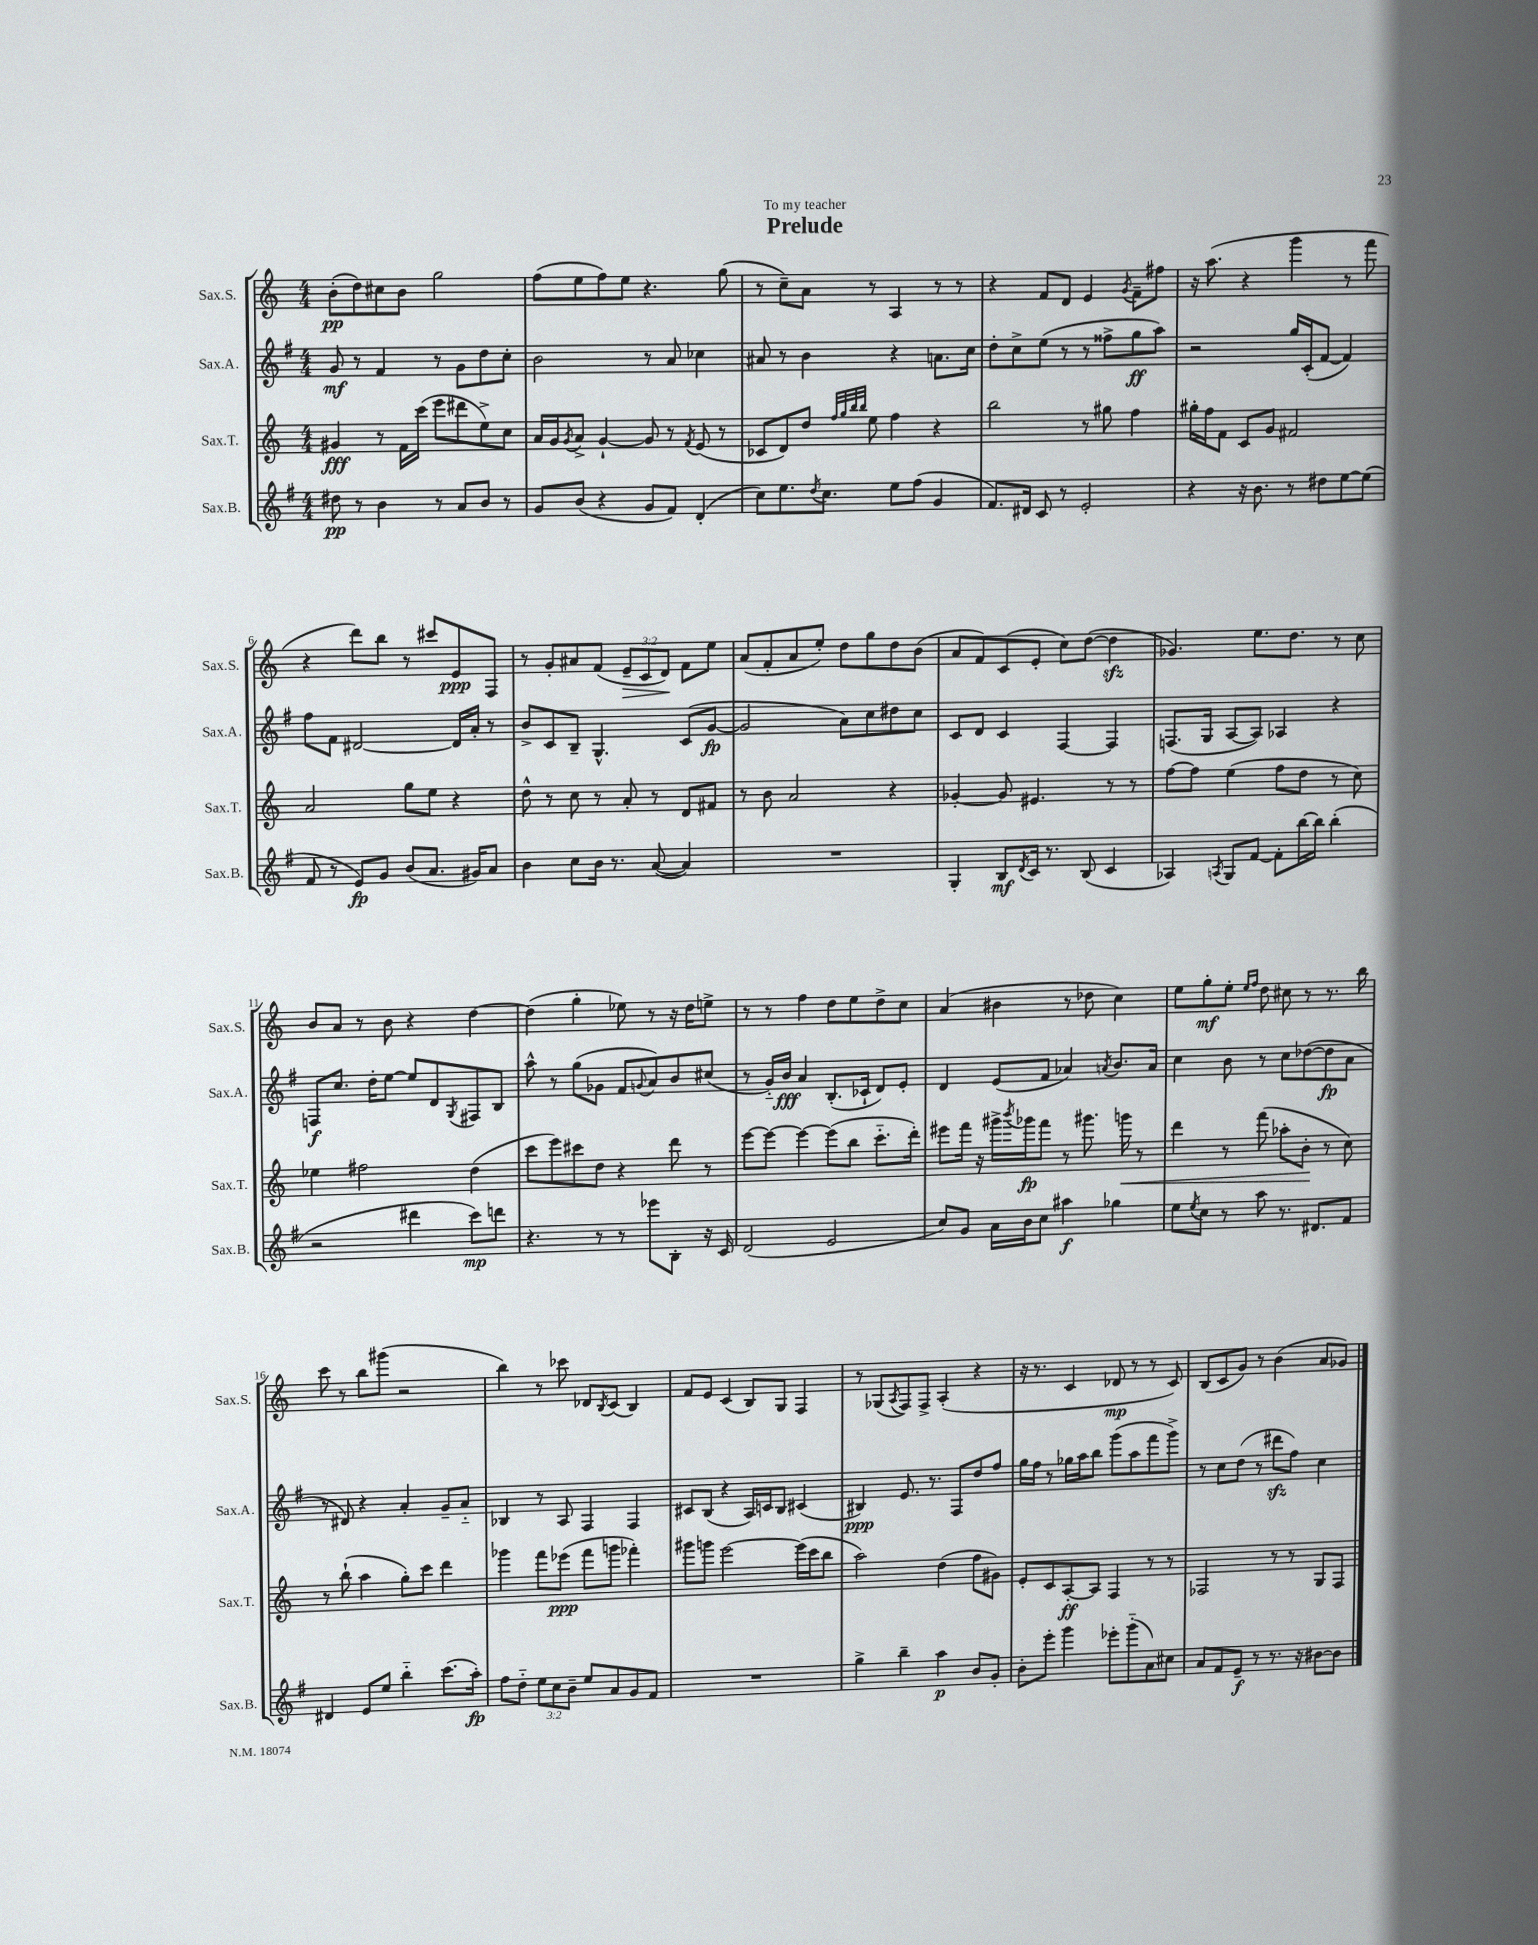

**kern	**kern	**kern	**kern
*staff4	*staff3	*staff2	*staff1
*clefG2	*clefG2	*clefG2	*clefG2
*k[f#]	*k[]	*k[f#]	*k[]
*M4/4	*M4/4	*M4/4	*M4/4
8dd#	4g#	8g	(8b'
8r	.	8r	8dd)
4b	8r	4f#	8cc#
.	16f	.	8b
.	(16ccc	.	.
8r	8eee	8r	2gg
8a	8ddd#	8g	.
8b	8ee^)	8dd	.
8r	8cc	8cc'	.
=	=	=	=
8g	16a	2b	(8ff
.	16g	.	.
.	8qg	.	.
(8b	8a^	.	8ee
4r	[4g`	.	8ff)
.	.	.	8ee
8g	8g]	8r	4.r
8f#)	8r	8a	.
.	8qf	.	.
(4d'	(8e	4cc-	.
.	8r	.	(8gg
=	=	=	=
8cc)	8c-	8a#	8r
8.ee	8d)	8r	8cc~)
.	8dd	4b	8a
8qdd	.	.	.
8.cc	.	.	.
.	32qqff	.	.
.	32qqgg	.	.
.	32qqbb	.	.
.	32qqbb	.	.
.	8ee	.	8r
8ee	4ff	4r	4A
(8ff#	.	.	.
4g	4r	8.a	8r
.	.	.	8r
.	.	16cc	.
=	=	=	=
8.f#)	2bb	8dd'	4r
.	.	8cc^	.
16d#	.	.	.
8c	.	(8ee	8f
8r	.	8r	8d
2e'	8r	8r	4e
.	8gg#	8ff##^	.
.	.	.	8qg
.	4ff	8gg	8f~
.	.	8aa)	8ff#
=	=	=	=
4r	16gg#'	2r	16r
.	16ff	.	(8.aa
.	8f	.	.
16r	8c	.	4r
8.b	.	.	.
.	8g	.	.
8r	2f#	16gg	4ggg
.	.	(16c'	.
8dd#	.	[8f#	.
[8ee	.	4f#])	8r
(8ee]	.	.	8fff
=	=	=	=
8f#	2a	8ff#	4r
8r	.	8f#	.
8e)	.	[2d#	8ddd)
8g	.	.	8bb
(8b	8gg	.	8r
8.a	8ee	.	8ccc#
.	4r	16d#]	8e
16g#)	.	16a'	.
8a	.	8r	8F
=	=	=	=
4b	8dd^^	8b^	8r
.	8r	8c	8g'
8cc	8cc	8B~	8a#
16b	8r	4.G^^	(8f
8.r	.	.	.
.	8a'	.	12e~
.	.	.	12c
([8a	8r	.	.
.	.	.	12d)
4a])	8d	(8c	8f
.	8f#	[8g	8ee
=	=	=	=
1r	8r	2g]	(8a
.	8b	.	8f'
.	2a	.	8a
.	.	.	8ee')
.	.	8a)	8dd
.	.	8cc	8gg
.	4r	8dd#	8dd
.	.	8cc	(8b
=	=	=	=
4G'	[4g-'	8c	8a
.	.	8d	8f)
8B	8g-]	4c	(8c
8qd	.	.	.
16c	4.e#	.	8e'
8.r	.	.	.
.	.	[4F#	8cc)
(8B	.	.	([8dd
4c	8r	4F#]	4dd]
.	8r	.	.
=	=	=	=
4A-)	[8ff	(8.F	4.g-)
.	8ff]	.	.
.	.	16G	.
8qA	.	.	.
8G	(4ee	[8A	.
[8f#	.	8A])	8.ee
8f#']	8ff	4A-	.
.	.	.	8.dd
[16bb	8dd	.	.
16bb]	.	.	.
(4bb'	8r	4r	8r
.	8cc)	.	8cc
=	=	=	=
2r	4ee-	8F	8b
.	.	8.cc	8a
.	2ff#	.	8r
.	.	16dd'	.
.	.	[8ee	8b
4ddd#	.	8ee]	4r
.	.	8d	.
.	.	8qG	.
8ccc)	(4dd	8F#	[4dd
8ddd	.	8B	.
=	=	=	=
4.r	8ccc	8aa^^	(4dd]
.	8eee)	8r	.
.	8ccc#	(8gg	4gg'
8r	8dd	8g-	.
8r	4r	8f#	8ee-)
.	.	8qqg	.
8eee-	.	8a)	8r
8B'	8ddd	8b	16r
.	.	.	16dd
16r	8r	(8cc#	8ee^
16c	.	.	.
=	=	=	=
(2d	[8eee	8r	8r
.	8eee_	16g'~)	8r
.	.	16b	.
.	4eee_	4a	4ff
2e	(8eee]	(8.B'	8dd
.	8bb	.	8ee
.	.	16c-`	.
.	8.ccc'~	8d)	8dd^
.	.	8e'	8cc
.	16ddd')	.	.
=	=	=	=
8cc)	8eee#	4d	(4a
8g	16fff	.	.
.	16r	.	.
16a	16ggg#^	(8e	4b#
.	8qbbb	.	.
16b	16ggg-	.	.
8cc	8fff	8f#	.
4aa#	8r	4a-)	8r
.	8.ggg#	.	8dd-
.	.	8qa	.
4gg-	.	8.b	4cc)
.	16ggg	.	.
.	8r	.	.
.	.	16a	.
=	=	=	=
8ee	4ddd	4cc	8ee
8qee	.	.	.
8cc	.	.	8gg'
8r	8r	8b	8ee'
.	.	.	16qqee
.	.	.	16qqff
8aa	(8fff	8r	8dd
8.r	8aa-'	8cc	8cc#
.	8b'	([8dd-	8r
8.d#	.	.	.
.	8r	8dd-]	8.r
8f#	8cc)	8a	.
.	.	.	16bb
=	=	=	=
4d#	8r	8r	8ccc
.	(8bb`	8d#)	8r
8e	4aa	4r	8bb
8ee	.	.	(8ggg#
4bb'~	8gg')	4a'	2r
.	8ccc	.	.
(8.ccc	4ddd	8g~	.
.	.	8a'~	.
16aa')	.	.	.
=	=	=	=
8ff#	4ggg-	4B-	4bb)
8dd'~	.	.	.
12ee	8fff	8r	8r
12cc	.	.	.
.	(8eee-	8A	8ccc-
12b~	.	.	.
8ee	8fff	4F#	8d-
.	.	.	8qB
8a	8ggg	.	(8c
8g	4fff-')	4F#	4B)
8f#	.	.	.
=	=	=	=
1r	8ggg#	8c#	8f
.	8ggg	(8B	8e
.	[2eee	4r	(4c
.	.	16A)	8B)
.	.	16c	.
.	.	8B	8G
.	(16eee]	(4c#	4F
.	16ccc	.	.
.	8bb	.	.
=	=	=	=
4gg^	2aa)	4B#)	8r
.	.	.	(8G-
.	.	.	8qA
4bb~	.	8.e	8F)
.	.	.	8F^
.	.	8.r	.
4aa	(4dd	.	(4A'
.	.	8F#	.
8b	8ff	8dd	4r
8g'	8g#)	8ff#	.
=	=	=	=
8b'	8e'	16gg	16r
.	.	16ff#	8.r
8eee'	8c	8r	.
4ggg	[8A'	16gg-	4c
.	.	16aa	.
.	8A]	8bb	.
8eee-'	4F	(8ggg	8d-
(8ggg'~	.	8aa	8r
8a)	8r	8fff#	8r
8cc#	8r	8ggg^)	8c)
=	=	=	=
8a	2F-	8r	(8B
8f#	.	8cc	8c
8e~	.	(8dd	8g)
8r	.	8r	8r
8.r	8r	8ddd#	(4b
.	8r	8ff#)	.
16r	.	.	.
[8b#	8G	4cc	8a
8b#]	8F-	.	8g-)
==	==	==	==
*-	*-	*-	*-
